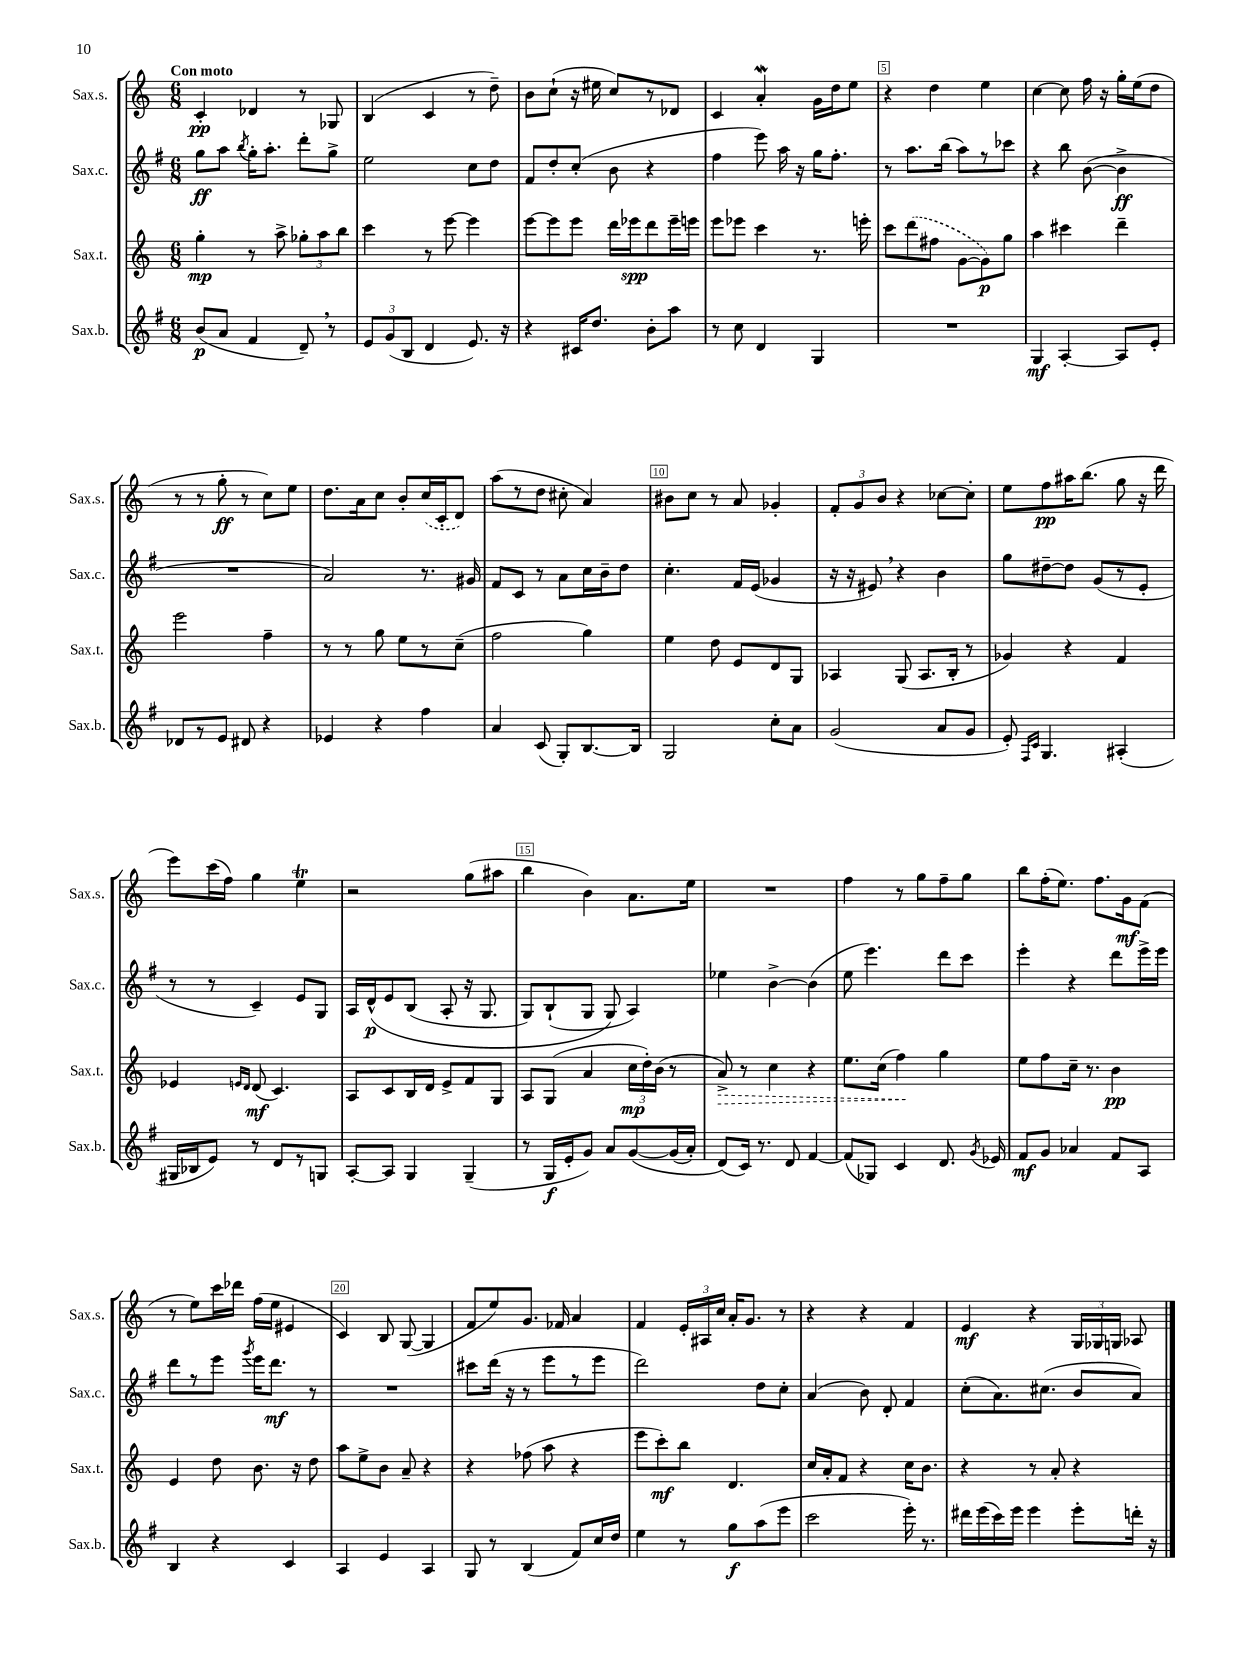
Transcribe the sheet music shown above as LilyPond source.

<<
\new StaffGroup <<
\new Staff = "s0" \with { instrumentName = "Sax.s." shortInstrumentName = "Sax.s." } {
    \clef treble \key c \major \numericTimeSignature \time 6/8 \tempo "Con moto"
    \autoBeamOff c'4-.\pp des'4 r8 ges8 |
    b4( c'4 r8 d''8--) |
    b'8[ c''8]-!( r16 eis''16 c''8[) r8 des'8] |
    c'4 a'4-.\mordent g'16[ d''16 e''8] |
    r4 d''4 e''4 |
    c''4~ c''8 f''16 r16 g''16[-. e''16( d''8] |
    r8 r8 g''8-.\ff r8 c''8[) e''8] |
    d''8.[ a'16 c''8] b'8[-. \once \slurDashed c''16( c'16-. d'8]) |
    a''8[( r8 d''8] cis''8-. a'4) |
    bis'8[ c''8] r8 a'8 ges'4-. |
    \tuplet 3/2 { f'8[-. g'8 b'8] } r4 ces''8[~ ces''8]-. |
    e''8[ f''8\pp ais''16 b''8.]( g''8 r16 d'''16 |
    e'''8[) c'''16( f''16]) g''4 e''4\trill |
    r2 g''8[( ais''8] |
    b''4 b'4) a'8.[ e''16] |
    R2. |
    f''4 r8 g''8[ f''8-- g''8] |
    b''8[ f''16-.( e''8.]) f''8.[ g'16\mf f'8]( |
    r8 e''8[) c'''16 des'''16] f''16[( e''16] eis'4 |
    c'4) b8 g8~( g4 |
    f'8[ e''8) g'8.] fes'16 a'4 |
    f'4 \tuplet 3/2 { e'16[-. ais16 c''16] } a'16[-. g'8.] r8 |
    r4 r4 f'4 |
    e'4\mf r4 \tuplet 3/2 { g16[ ges16 g16] } aes8 \bar "|." |
}
\new Staff = "s1" \with { instrumentName = "Sax.c." shortInstrumentName = "Sax.c." } {
    \clef treble \key g \major \numericTimeSignature \time 6/8
    \autoBeamOff g''8[\ff a''8] \acciaccatura { b''8 } g''16[-. a''8.]-. d'''8[-. g''8]-> |
    e''2 c''8[ d''8] |
    fis'8[ d''8-. c''8]-.( b'8 r4 |
    fis''4 e'''8) a''16 r16 g''16[ fis''8.]-. |
    r8 a''8.[ b''16]( a''8[) r8 ces'''8] |
    r4 b''8 b'8~( b'4->\ff |
    R2. |
    a'2) r8. gis'16 |
    fis'8[ c'8] r8 a'8[ c''16 b'16-- d''8] |
    c''4.-. fis'16[ e'16]( ges'4 |
    r16 r16 eis'8) \breathe r4 b'4 |
    g''8[ dis''8~-- dis''8] g'8[( r8 e'8]-. |
    r8 r8 c'4--) e'8[ g8] |
    a16[ d'16-^\p\( e'8 b8]( a8-. r16 g8. |
    g8[) b8-!( g8] g8\) a4) |
    ees''4 b'4~-> b'4( |
    e''8 e'''4.) d'''8[ c'''8] |
    e'''4-. r4 d'''8[ e'''16-> e'''16] |
    d'''8[ r8 e'''8] \acciaccatura { g'''8 } e'''16[ d'''8.]\mf r8 |
    R2. |
    cis'''8[ d'''16]( r16 r8 e'''8[ r8 e'''8] |
    d'''2) d''8[ c''8]-. |
    a'4( b'8) d'8-. fis'4 |
    c''8[-.( a'8.) cis''8.]( b'8[ a'8]) \bar "|." |
}
\new Staff = "s2" \with { instrumentName = "Sax.t." shortInstrumentName = "Sax.t." } {
    \clef treble \key c \major \numericTimeSignature \time 6/8
    \autoBeamOff g''4-.\mp r8 a''8-> \tuplet 3/2 { ges''8[-. a''8 b''8] } |
    c'''4 r8 e'''8~ e'''4 |
    e'''8[~ e'''8 e'''8] d'''16[ ees'''16\spp d'''8 ees'''16-- e'''16] |
    e'''8[ ees'''8] c'''4 r8. e'''16-. |
    c'''8[ \once \slurDashed d'''8( fis''8] g'8[~ g'8\p) g''8] |
    a''4 cis'''4 d'''4-- |
    e'''2 f''4-- |
    r8 r8 g''8 e''8[ r8 c''8]--( |
    f''2 g''4) |
    e''4 d''8 e'8[ d'8 g8] |
    aes4 g8( aes8.[ b16]-. r8 |
    ges'4) r4 f'4 |
    ees'4 \grace { e'16[ d'16] } d'8\mf( c'4.) |
    a8[ c'8 b16 d'16] e'8[-> f'8 g8] |
    a8[ g8]( a'4 \tuplet 3/2 { c''16[\mp d''16-.) b'16]( } r8 |
    \once \override Hairpin.style = #'dashed-line a'8->\>) r8 c''4 r4 |
    e''8.[ c''16]( f''4\!) g''4 |
    e''8[ f''8 c''16]-- r8. b'4\pp |
    e'4 d''8 b'8. r16 d''8 |
    a''8[ e''8-> b'8] a'8-- r4 |
    r4 fes''8( a''8 r4 |
    e'''8[ c'''8-.\mf) b''8] d'4. |
    c''16[ a'16-. f'8] r4 c''16[ b'8.] |
    r4 r8 a'8-. r4 \bar "|." |
}
\new Staff = "s3" \with { instrumentName = "Sax.b." shortInstrumentName = "Sax.b." } {
    \clef treble \key g \major \numericTimeSignature \time 6/8
    \autoBeamOff b'8[\p( a'8] fis'4 d'8--) \breathe r8 |
    \tuplet 3/2 { e'8[ g'8( b8] } d'4 e'8.) r16 |
    r4 cis'16[ d''8.] b'8[-. a''8] |
    r8 c''8 d'4 g4 |
    R2. |
    g4\mf a4~-. a8[ e'8]-. |
    des'8[ r8 e'8] dis'8 r4 |
    ees'4 r4 fis''4 |
    a'4 c'8( g8[-.) b8.~ b16] |
    g2 c''8[-. a'8] |
    g'2( a'8[ g'8] |
    e'8-.) \grace { fis16[ c'16] } g4. ais4-.( |
    gis16[ bes16 e'8]) r8 d'8[ r8 g8] |
    a8[~-. a8] g4 g4--( |
    r8 g16[\f e'16-. g'8]) a'8[ g'8~\( g'16( a'16]-.) |
    d'8[(\) c'16]) r8. d'8 fis'4~ |
    fis'8[( ges8]) c'4 d'8. \acciaccatura { g'8 } ees'16 |
    fis'8[\mf g'8] aes'4 fis'8[ a8] |
    b4 r4 c'4 |
    a4 e'4 a4 |
    g8 r8 b4( fis'8[) c''16 d''16] |
    e''4 r8 g''8[\f a''8( e'''8] |
    c'''2 e'''16-.) r8. |
    dis'''16[ e'''16( c'''16) e'''16] e'''4 e'''8[-. d'''16]-. r16 \bar "|." |
}
>>
>>
\layout { \context { \Score \override BarNumber.break-visibility = ##(#f #t #t) barNumberVisibility = #(every-nth-bar-number-visible 5) \override BarNumber.stencil = #(make-stencil-boxer 0.1 0.3 ly:text-interface::print) } }
